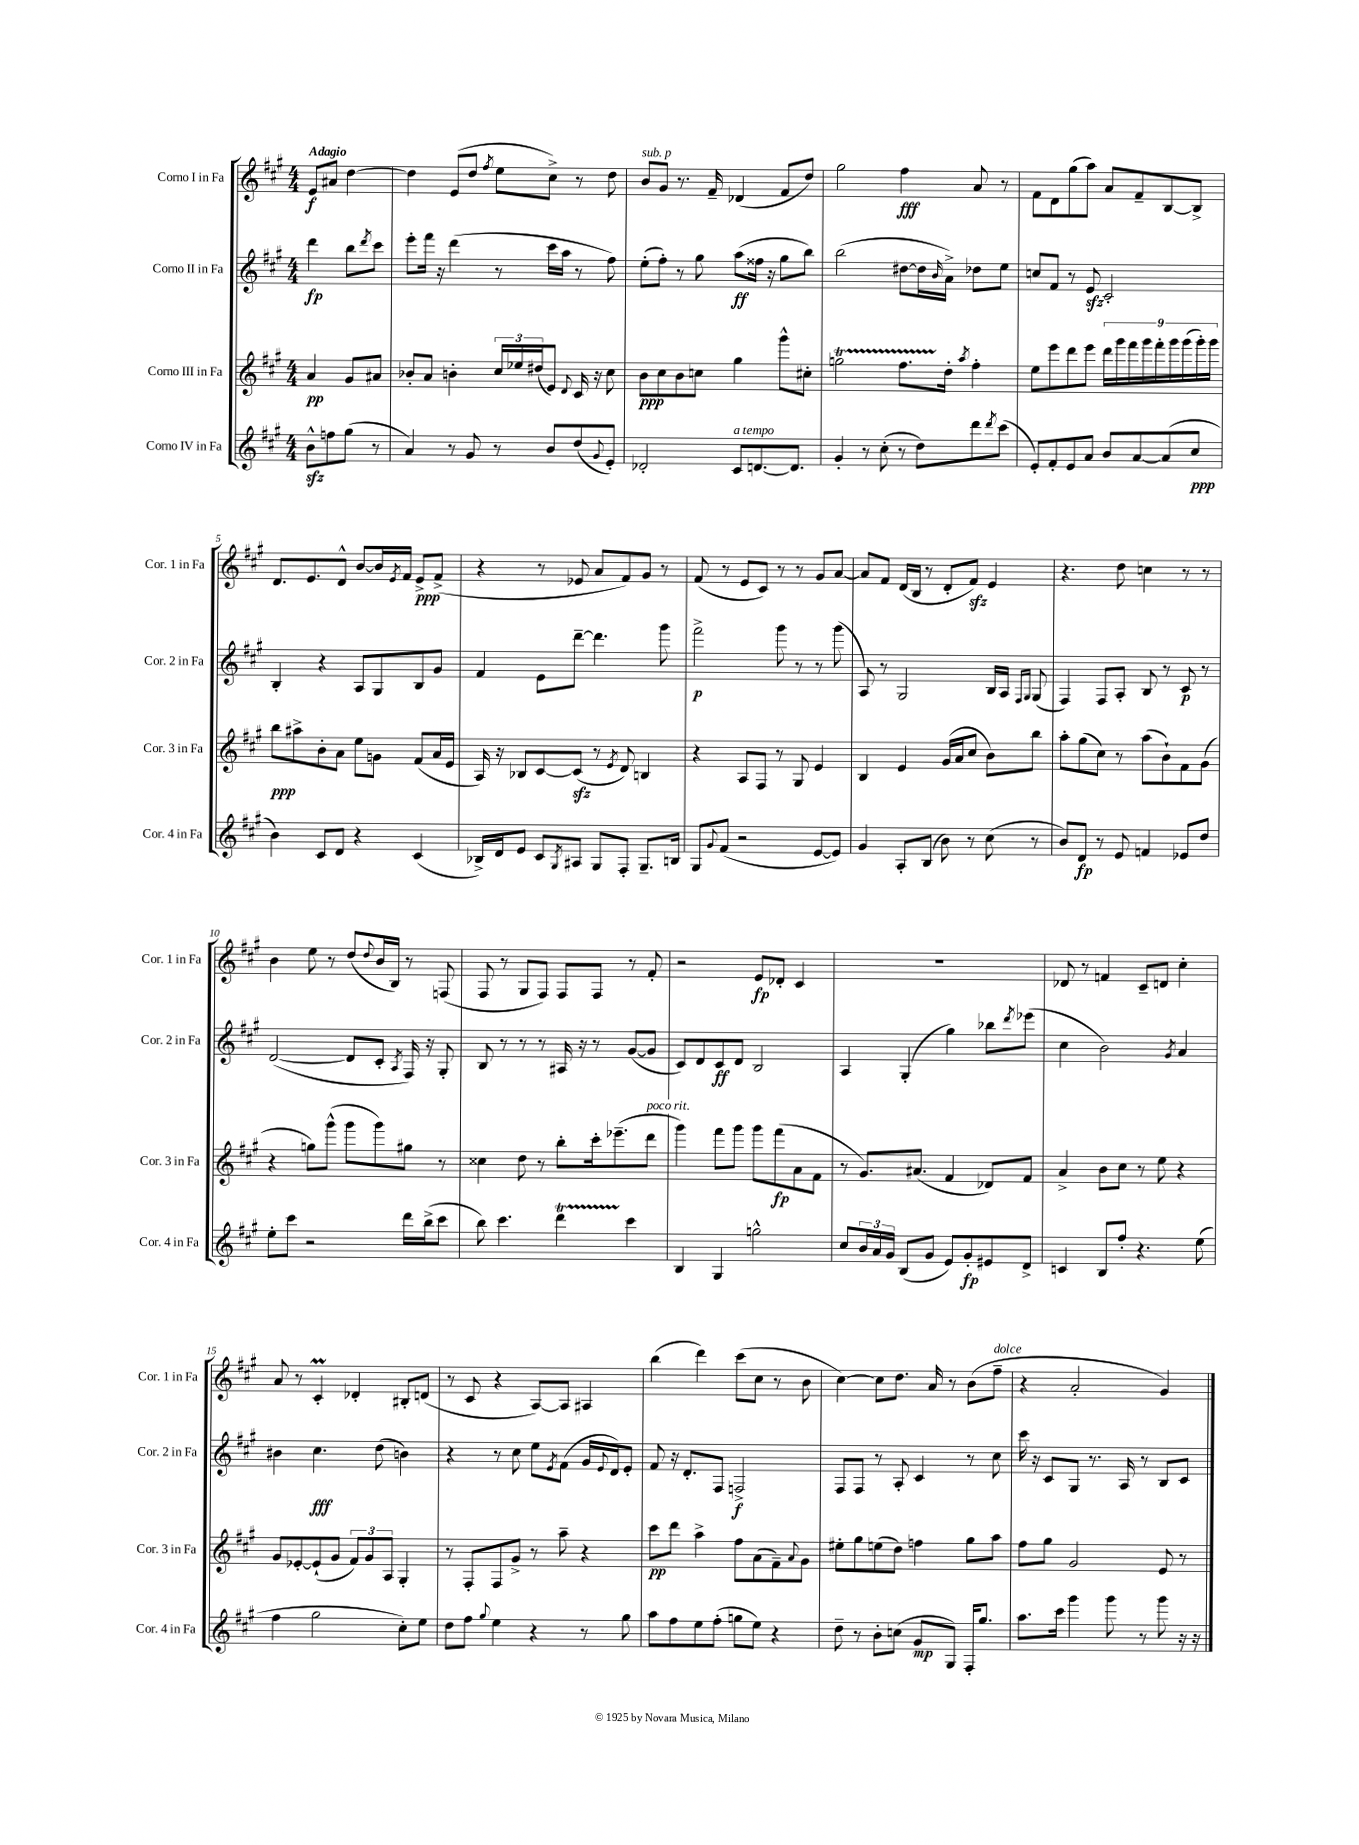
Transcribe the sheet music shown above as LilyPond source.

<<
\new StaffGroup <<
\new Staff = "s0" \with { instrumentName = "Corno I in Fa" shortInstrumentName = "Cor. 1 in Fa" } {
    \clef treble \key a \major \numericTimeSignature \time 4/4 \partial 2 \tempo "Adagio"
    e'8\f ais'8 d''4~ |
    d''4 e'8( d''8 \acciaccatura { fis''8 } e''8 cis''8->) r8 d''8 |
    b'8^\markup { \italic "sub. p" } gis'8 r8. fis'16-- des'4( fis'8 d''8) |
    gis''2 fis''4\fff a'8 r8 |
    fis'8 d'8 gis''8( a''8) a'8 fis'8-- b8~ b8-> |
    d'8. e'8. d'8-^ b'8~ b'16 \acciaccatura { e'8 } fis'16 e'8->\ppp fis'8->( |
    r4 r8 ees'8 a'8 fis'8) gis'8 r8 |
    fis'8( r8 e'8 cis'8) r8 r8 gis'8 a'8~ |
    a'8 fis'8 d'16( b16 r8 d'8-. fis'8\sfz) e'4 |
    r4. d''8 c''4 r8 r8 |
    b'4 e''8 r8 d''8( \appoggiatura { d''8 } b'16 b16) r8 f8( |
    fis8 r8 gis8 fis8) fis8 fis8 r8 fis'8-. |
    r2 e'8\fp des'8-. cis'4 |
    R1 |
    des'8 r8 f'4 cis'8-- d'8 cis''4-. |
    a'8 r8 cis'4-.\prall des'4-. bis8-. d'8( |
    r8 cis'8 r4 a8~) a8 ais4 |
    b''4( d'''4) cis'''8( cis''8 r8 b'8 |
    cis''4~) cis''8 d''8. a'16 r8 b'8( fis''8--^\markup { \italic "dolce" } |
    r4 a'2-. gis'4) \bar "|." |
}
\new Staff = "s1" \with { instrumentName = "Corno II in Fa" shortInstrumentName = "Cor. 2 in Fa" } {
    \clef treble \key a \major \numericTimeSignature \time 4/4 \partial 2
    d'''4\fp b''8 \acciaccatura { d'''8 } cis'''8 |
    e'''8-. fis'''16 r16 d'''4( r8 cis'''16 a''16 r8 fis''8) |
    e''8-.( fis''8-.) r8 gis''8 a''8\ff( fisis''16 r16 gis''8 b''8) |
    b''2( dis''8~ dis''16 \grace { b'16 } a'16->) des''8 e''8 |
    c''8 fis'8 r8 e'8\sfz cis'2-. |
    b4-. r4 a8 gis8 b8 gis'8 |
    fis'4 e'8 d'''8~-- d'''4. gis'''8 |
    fis'''2->\p gis'''8 r8 r8 gis'''8( |
    a8) r8 gis2 b16 a16 \grace { fis16 gis16 } gis8( |
    fis4) fis8 a8-. b8 r8 cis'8\p r8 |
    d'2~( d'8 cis'8-. \acciaccatura { a8 } fis16) r16 gis8-. |
    b8 r8 r8 r8 ais16 r16 r8 gis'8~( gis'8 |
    cis'8) d'8 cis'8\ff d'8 b2 |
    a4 gis4-.( gis''4) bes''8 \acciaccatura { d'''8 } ees'''8( |
    cis''4 b'2) \acciaccatura { gis'8 } a'4 |
    bis'4 cis''4.\fff d''8( b'4) |
    r4 r8 cis''8 e''8 \acciaccatura { e'8 } fis'8( gis'16 \appoggiatura { e'8 } d'16) e'8-. |
    fis'8 r16 d'8.-. fis8 f2->\f |
    fis8 fis8 r8 a8-. cis'4 r8 cis''8 |
    cis'''16 r16 cis'8 gis8 r8. a16 r8 b8 cis'8 \bar "|." |
}
\new Staff = "s2" \with { instrumentName = "Corno III in Fa" shortInstrumentName = "Cor. 3 in Fa" } {
    \clef treble \key a \major \numericTimeSignature \time 4/4 \partial 2
    a'4\pp gis'8 ais'8 |
    bes'8-. a'8 b'4-. \tuplet 3/2 { cis''16 ees''16 dis''16( } e'8) \appoggiatura { d'8 } cis'16 r16 cis''8 |
    b'8\ppp cis''8 b'8 c''8 gis''4 gis'''8-^ cis''8-. |
    g''2\startTrillSpan fis''8. d''16-.\stopTrillSpan \acciaccatura { a''8 } fis''4-. |
    e''8 e'''8 d'''8 e'''8 \tuplet 9/8 { d'''16 gis'''16 fis'''16 gis'''16 fis'''16-. gis'''16 gis'''16( gis'''16-.) gis'''16 } |
    b''8\ppp ais''8-> b'8-. a'8 e''8 g'8 fis'8( a'16 e'16 |
    a16) r16 bes8 cis'8~ cis'8\sfz( r8 \acciaccatura { e'8 } d'8) b4 |
    r4 a8 fis8 r8 gis8 e'4 |
    b4 e'4 gis'16( a'16 cis''8 b'8) b''8 |
    a''8-. gis''8( cis''8) r8 a''8( b'8-!) fis'8 gis'8( |
    r4 g''8) gis'''8-^( gis'''8 gis'''8) gis''8 r8 |
    cisis''4 d''8 r8 b''8-. cis'''16-. ees'''8.--( d'''8^\markup { \italic "poco rit." } |
    gis'''4) fis'''8 gis'''8 gis'''8 fis'''8\fp( a'8 fis'8 |
    r8 gis'8.) ais'8.( fis'4 des'8) fis'8 |
    a'4-> b'8 cis''8 r8 e''8 r4 |
    gis'8 ees'8~-. ees'8-!( gis'8 \tuplet 3/2 { fis'8) gis'8 a8 } gis4-. |
    r8 fis8-. fis8 gis'8-> r8 a''8-- r4 |
    cis'''8\pp d'''8 a''4-> fis''8 a'8( fis'8--) \appoggiatura { a'8 } gis'8 |
    eis''8-. gis''8 e''8( d''8) f''4 gis''8 a''8 |
    fis''8 gis''8 gis'2 e'8 r8 \bar "|." |
}
\new Staff = "s3" \with { instrumentName = "Corno IV in Fa" shortInstrumentName = "Cor. 4 in Fa" } {
    \clef treble \key a \major \numericTimeSignature \time 4/4 \partial 2
    b'8-^\sfz f''8 gis''8( r8 |
    a'4) r8 gis'8 r8 b'8 d''8( \appoggiatura { gis'8 } e'8-.) |
    des'2-. cis'8^\markup { \italic "a tempo" } d'8.~ d'8. |
    gis'4-. r8 cis''8-.( r8 d''8) d'''8 \acciaccatura { d'''8 } cis'''8( |
    e'8-.) fis'8-. e'8 a'8 b'8 a'8~ a'8( cis''8\ppp |
    b'4) cis'8 d'8 r4 cis'4( |
    bes16->) d'16 e'8 cis'8 \acciaccatura { gis8 } ais8 gis8 fis8-. gis8.-- b16 |
    gis8 \appoggiatura { gis'8 } fis'8( r2 e'8~ e'8) |
    gis'4 a8-. b8( b'8) r8 cis''8( r8 |
    b'8) d'8\fp r8 e'8 f'4 ees'8 d''8 |
    e''8-. cis'''8 r2 d'''16 b''16->( cis'''8 |
    b''8) cis'''4. d'''4\startTrillSpan cis'''4\stopTrillSpan |
    b4 gis4 g''2-^ |
    cis''8 \tuplet 3/2 { b'16 a'16 gis'16 } b8( gis'8 e'8) gis'8-.\fp eis'8 d'8-> |
    c'4 b8 fis''8-. r4. e''8( |
    fis''4 gis''2 cis''8-.) e''8 |
    d''8 fis''8 \appoggiatura { gis''8 } e''4 r4 r8 gis''8 |
    a''8 fis''8 e''8 fis''8-.( g''8 e''8) r4 |
    d''8-- r8 b'8-. c''8( gis'8\mp gis8) fis16-. gis''8. |
    a''8. cis'''16 gis'''4 gis'''8 r8 gis'''8 r16 r16 \bar "|." |
}
>>
>>
